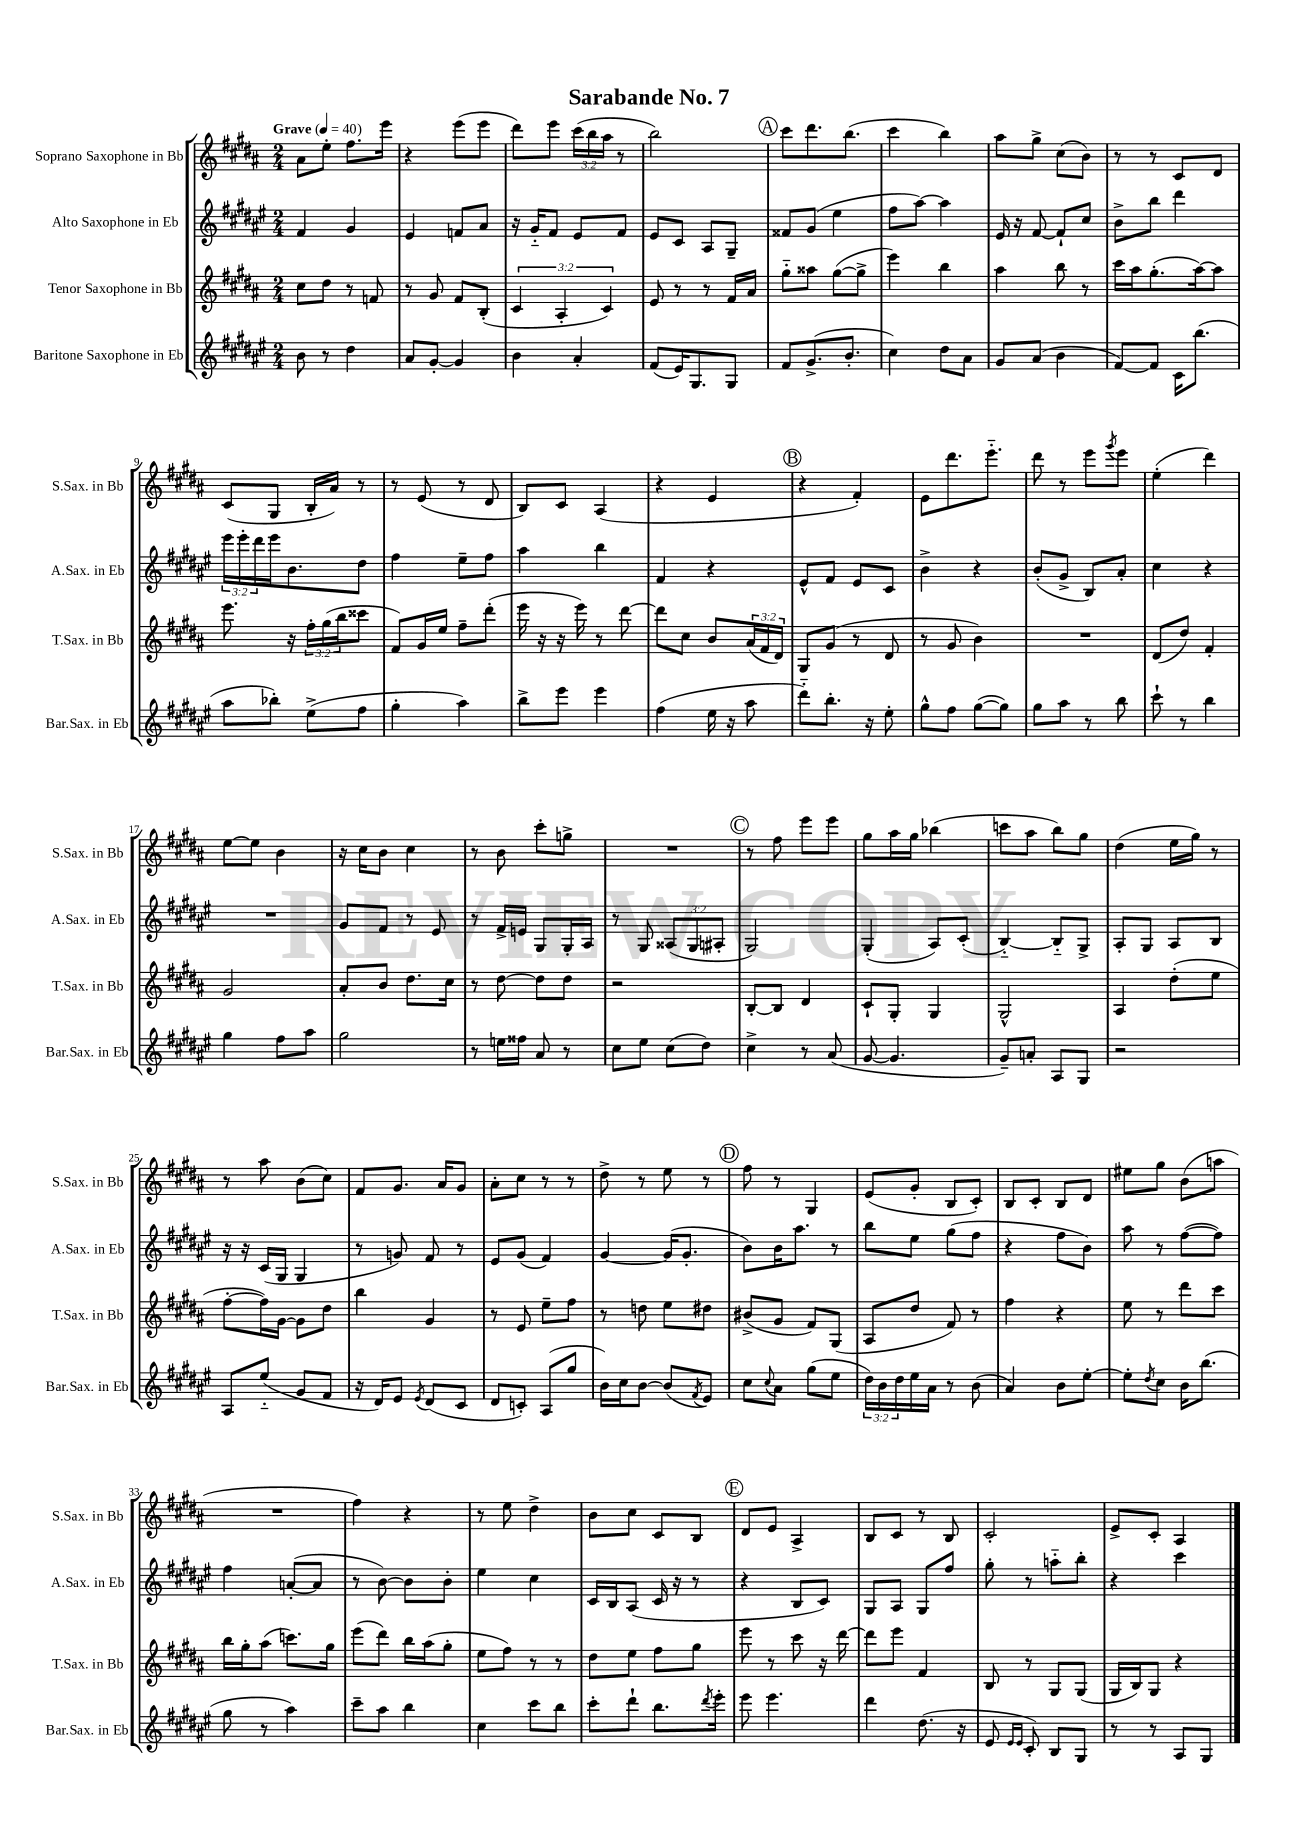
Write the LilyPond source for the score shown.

\header { title = "Sarabande No. 7" }
<<
\new StaffGroup <<
\new Staff = "s0" \with { instrumentName = "Soprano Saxophone in Bb" shortInstrumentName = "S.Sax. in Bb" } {
    \clef treble \key b \major \numericTimeSignature \time 2/4 \override Staff.TupletNumber.text = #tuplet-number::calc-fraction-text \tempo "Grave" 4 = 40
    ais'8 e''8-. fis''8. e'''16 |
    r4 e'''8( e'''8 |
    dis'''8) e'''8 \tuplet 3/2 { cis'''16( b''16 ais''16 } r8 |
    b''2) |
    \mark \markup { \circle "A" } cis'''8 dis'''8. b''8.( |
    cis'''4 b''4) |
    ais''8 gis''8-> cis''8( b'8) |
    r8 r8 cis'8 dis'8 |
    cis'8( gis8 b16-. ais'16) r8 |
    r8 e'8( r8 dis'8 |
    b8) cis'8 ais4( |
    r4 e'4 |
    \mark \markup { \circle "B" } r4 fis'4-.) |
    e'8 dis'''8. e'''8.-_ |
    dis'''8 r8 e'''8 \acciaccatura { gis'''8 } e'''8 |
    e''4-.( dis'''4) |
    e''8~ e''8 b'4 |
    r16 cis''16 b'8 cis''4 |
    r8 b'8 cis'''8-. g''8-> |
    R2 |
    \mark \markup { \circle "C" } r8 fis''8 e'''8 e'''8 |
    gis''8 ais''16 gis''16 bes''4( |
    c'''8 ais''8 b''8) gis''8 |
    dis''4( e''16 gis''16) r8 |
    r8 ais''8 b'8( cis''8) |
    fis'8 gis'8. ais'16 gis'8 |
    ais'8-. cis''8 r8 r8 |
    dis''8-> r8 e''8 r8 |
    \mark \markup { \circle "D" } fis''8 r8 gis4 |
    e'8( gis'8-. b8 cis'8-.) |
    b8 cis'8-. b8 dis'8 |
    eis''8 gis''8 b'8( a''8 |
    R2 |
    fis''4) r4 |
    r8 e''8 dis''4-> |
    b'8 cis''8 cis'8 b8 |
    \mark \markup { \circle "E" } dis'8 e'8 ais4-> |
    b8 cis'8 r8 b8 |
    cis'2-. |
    e'8-> cis'8-. ais4 \bar "|." |
}
\new Staff = "s1" \with { instrumentName = "Alto Saxophone in Eb" shortInstrumentName = "A.Sax. in Eb" } {
    \clef treble \key fis \major \numericTimeSignature \time 2/4 \override Staff.TupletNumber.text = #tuplet-number::calc-fraction-text
    fis'4 gis'4 |
    eis'4 f'8 ais'8 |
    r16 gis'16-_ fis'8 eis'8 fis'8 |
    eis'8 cis'8 ais8 gis8-- |
    \mark \markup { \circle "A" } fisis'8 gis'8( eis''4 |
    fis''8 ais''8~) ais''4 |
    eis'16 r16 fis'8~ fis'8-! cis''8 |
    b'8-> b''8 dis'''4 |
    \tuplet 3/2 { eis'''16 eis'''16-. dis'''16 } eis'''16 b'8. dis''8 |
    fis''4 eis''8-- fis''8 |
    ais''4 b''4 |
    fis'4 r4 |
    \mark \markup { \circle "B" } eis'8-^ fis'8 eis'8 cis'8 |
    b'4-> r4 |
    b'8-.( gis'8-> b8) ais'8-. |
    cis''4 r4 |
    R2 |
    gis'8 fis'8 r8 eis'8 |
    r8 fis'16-> e'16 gis8 gis16-. ais16 |
    r8 gis8 \tuplet 3/2 { aisis8( gis8 ais8-. } |
    \mark \markup { \circle "C" } gis2) |
    gis4-.( ais8) cis'8-.( |
    b4~-_) b8-_ gis8-> |
    ais8-. gis8 ais8 b8 |
    r16 r16 cis'16( gis16 gis4 |
    r8 g'8) fis'8 r8 |
    eis'8 gis'8( fis'4) |
    gis'4~ gis'16( gis'8.-. |
    \mark \markup { \circle "D" } b'8) b'16 ais''8. r8 |
    b''8 eis''8 gis''8( fis''8 |
    r4 fis''8 b'8) |
    ais''8 r8 fis''8~( fis''8) |
    fis''4 a'8~-.( a'8 |
    r8 b'8~) b'8 b'8-. |
    eis''4 cis''4 |
    cis'16 b16 ais8( cis'16 r16 r8 |
    \mark \markup { \circle "E" } r4 b8 cis'8) |
    gis8 ais8 gis8 fis''8 |
    gis''8-. r8 a''8-_ b''8-. |
    r4 cis'''4 \bar "|." |
}
\new Staff = "s2" \with { instrumentName = "Tenor Saxophone in Bb" shortInstrumentName = "T.Sax. in Bb" } {
    \clef treble \key b \major \numericTimeSignature \time 2/4 \override Staff.TupletNumber.text = #tuplet-number::calc-fraction-text
    cis''8 dis''8 r8 f'8 |
    r8 gis'8 fis'8 b8-.( |
    \tuplet 3/2 { cis'4 ais4-. cis'4) } |
    e'8 r8 r8 fis'16 ais'16 |
    \mark \markup { \circle "A" } gis''8-_ aisis''8 gis''8~( gis''8-> |
    e'''4) b''4 |
    ais''4 b''8 r8 |
    cis'''16 ais''16 gis''8.-.( ais''16~) ais''8 |
    e'''8. r16 \tuplet 3/2 { fis''16-. gis''16( b''16 } cisis'''8 |
    fis'8) gis'16 e''16 fis''8-- dis'''8-.( |
    e'''16 r16 r16 e'''16) r8 dis'''8~ |
    dis'''8 cis''8 b'8 \tuplet 3/2 { ais'16( fis'16 dis'16) } |
    \mark \markup { \circle "B" } gis8 gis'8( r8 dis'8 |
    r8 gis'8 b'4) |
    R2 |
    dis'8( dis''8) fis'4-. |
    gis'2 |
    ais'8-. b'8 dis''8. cis''16 |
    r8 dis''8~ dis''8 dis''8 |
    r2 |
    \mark \markup { \circle "C" } b8~-. b8 dis'4 |
    cis'8-! gis8-. gis4 |
    gis2-^ |
    ais4 dis''8-.( e''8 |
    fis''8~-. fis''16) gis'16~ gis'8 dis''8 |
    b''4 gis'4 |
    r8 e'8 e''8-- fis''8 |
    r8 d''8 e''8 dis''8 |
    \mark \markup { \circle "D" } bis'8->( gis'8 fis'8) gis8( |
    ais8 dis''8 fis'8) r8 |
    fis''4 r4 |
    e''8 r8 dis'''8 cis'''8 |
    b''16 gis''16-. ais''8( c'''8.) gis''16 |
    e'''8( dis'''8) b''16 ais''16( gis''8-. |
    e''8 fis''8) r8 r8 |
    dis''8 e''8 fis''8 gis''8 |
    \mark \markup { \circle "E" } e'''8 r8 cis'''8 r16 dis'''16~ |
    dis'''8 e'''8 fis'4 |
    b8 r8 gis8 gis8( |
    gis16 b16) gis8 r4 \bar "|." |
}
\new Staff = "s3" \with { instrumentName = "Baritone Saxophone in Eb" shortInstrumentName = "Bar.Sax. in Eb" } {
    \clef treble \key fis \major \numericTimeSignature \time 2/4 \override Staff.TupletNumber.text = #tuplet-number::calc-fraction-text
    b'8 r8 dis''4 |
    ais'8 gis'8~-. gis'4 |
    b'4 ais'4-. |
    fis'8( eis'16) gis8. gis8 |
    \mark \markup { \circle "A" } fis'8 gis'8.->( b'8.-. |
    cis''4) dis''8 ais'8 |
    gis'8 ais'8( b'4 |
    fis'8~) fis'8 cis'16 b''8.( |
    ais''8 bes''8-.) eis''8->( fis''8 |
    gis''4-. ais''4) |
    b''8-> eis'''8 eis'''4 |
    fis''4( eis''16 r16 ais''8 |
    \mark \markup { \circle "B" } dis'''8-_) b''8.-. r16 eis''8-. |
    gis''8-^ fis''8 gis''8~( gis''8) |
    gis''8 ais''8 r8 b''8 |
    cis'''8-! r8 b''4 |
    gis''4 fis''8 ais''8 |
    gis''2 |
    r8 e''16 fisis''16 ais'8 r8 |
    cis''8 eis''8 cis''8( dis''8) |
    \mark \markup { \circle "C" } cis''4-> r8 ais'8( |
    gis'8~ gis'4. |
    gis'8--) a'8-. ais8 gis8 |
    r2 |
    ais8 eis''8-_( gis'8 fis'8 |
    r16 dis'16) eis'8 \acciaccatura { eis'8 } dis'8( cis'8 |
    dis'8 c'8-.) ais8( gis''8 |
    b'16) cis''16 b'8~ b'8( \acciaccatura { fis'8 } eis'8) |
    \mark \markup { \circle "D" } cis''8 \appoggiatura { cis''8 } ais'8 gis''8( eis''8 |
    \tuplet 3/2 { dis''16) b'16 dis''16 } eis''16 ais'16 r8 b'8( |
    ais'4) b'8 eis''8~-. |
    eis''8-. \acciaccatura { dis''8 } cis''8 b'16 b''8.( |
    gis''8 r8 ais''4) |
    cis'''8-- ais''8 b''4 |
    cis''4 cis'''8 b''8 |
    cis'''8-. dis'''8-! b''8. \acciaccatura { dis'''8 } eis'''16-. |
    \mark \markup { \circle "E" } eis'''8 eis'''4. |
    dis'''4 dis''8.( r16 |
    eis'8 \grace { eis'16 eis'16 } cis'8-.) b8 gis8 |
    r8 r8 ais8 gis8 \bar "|." |
}
>>
>>
